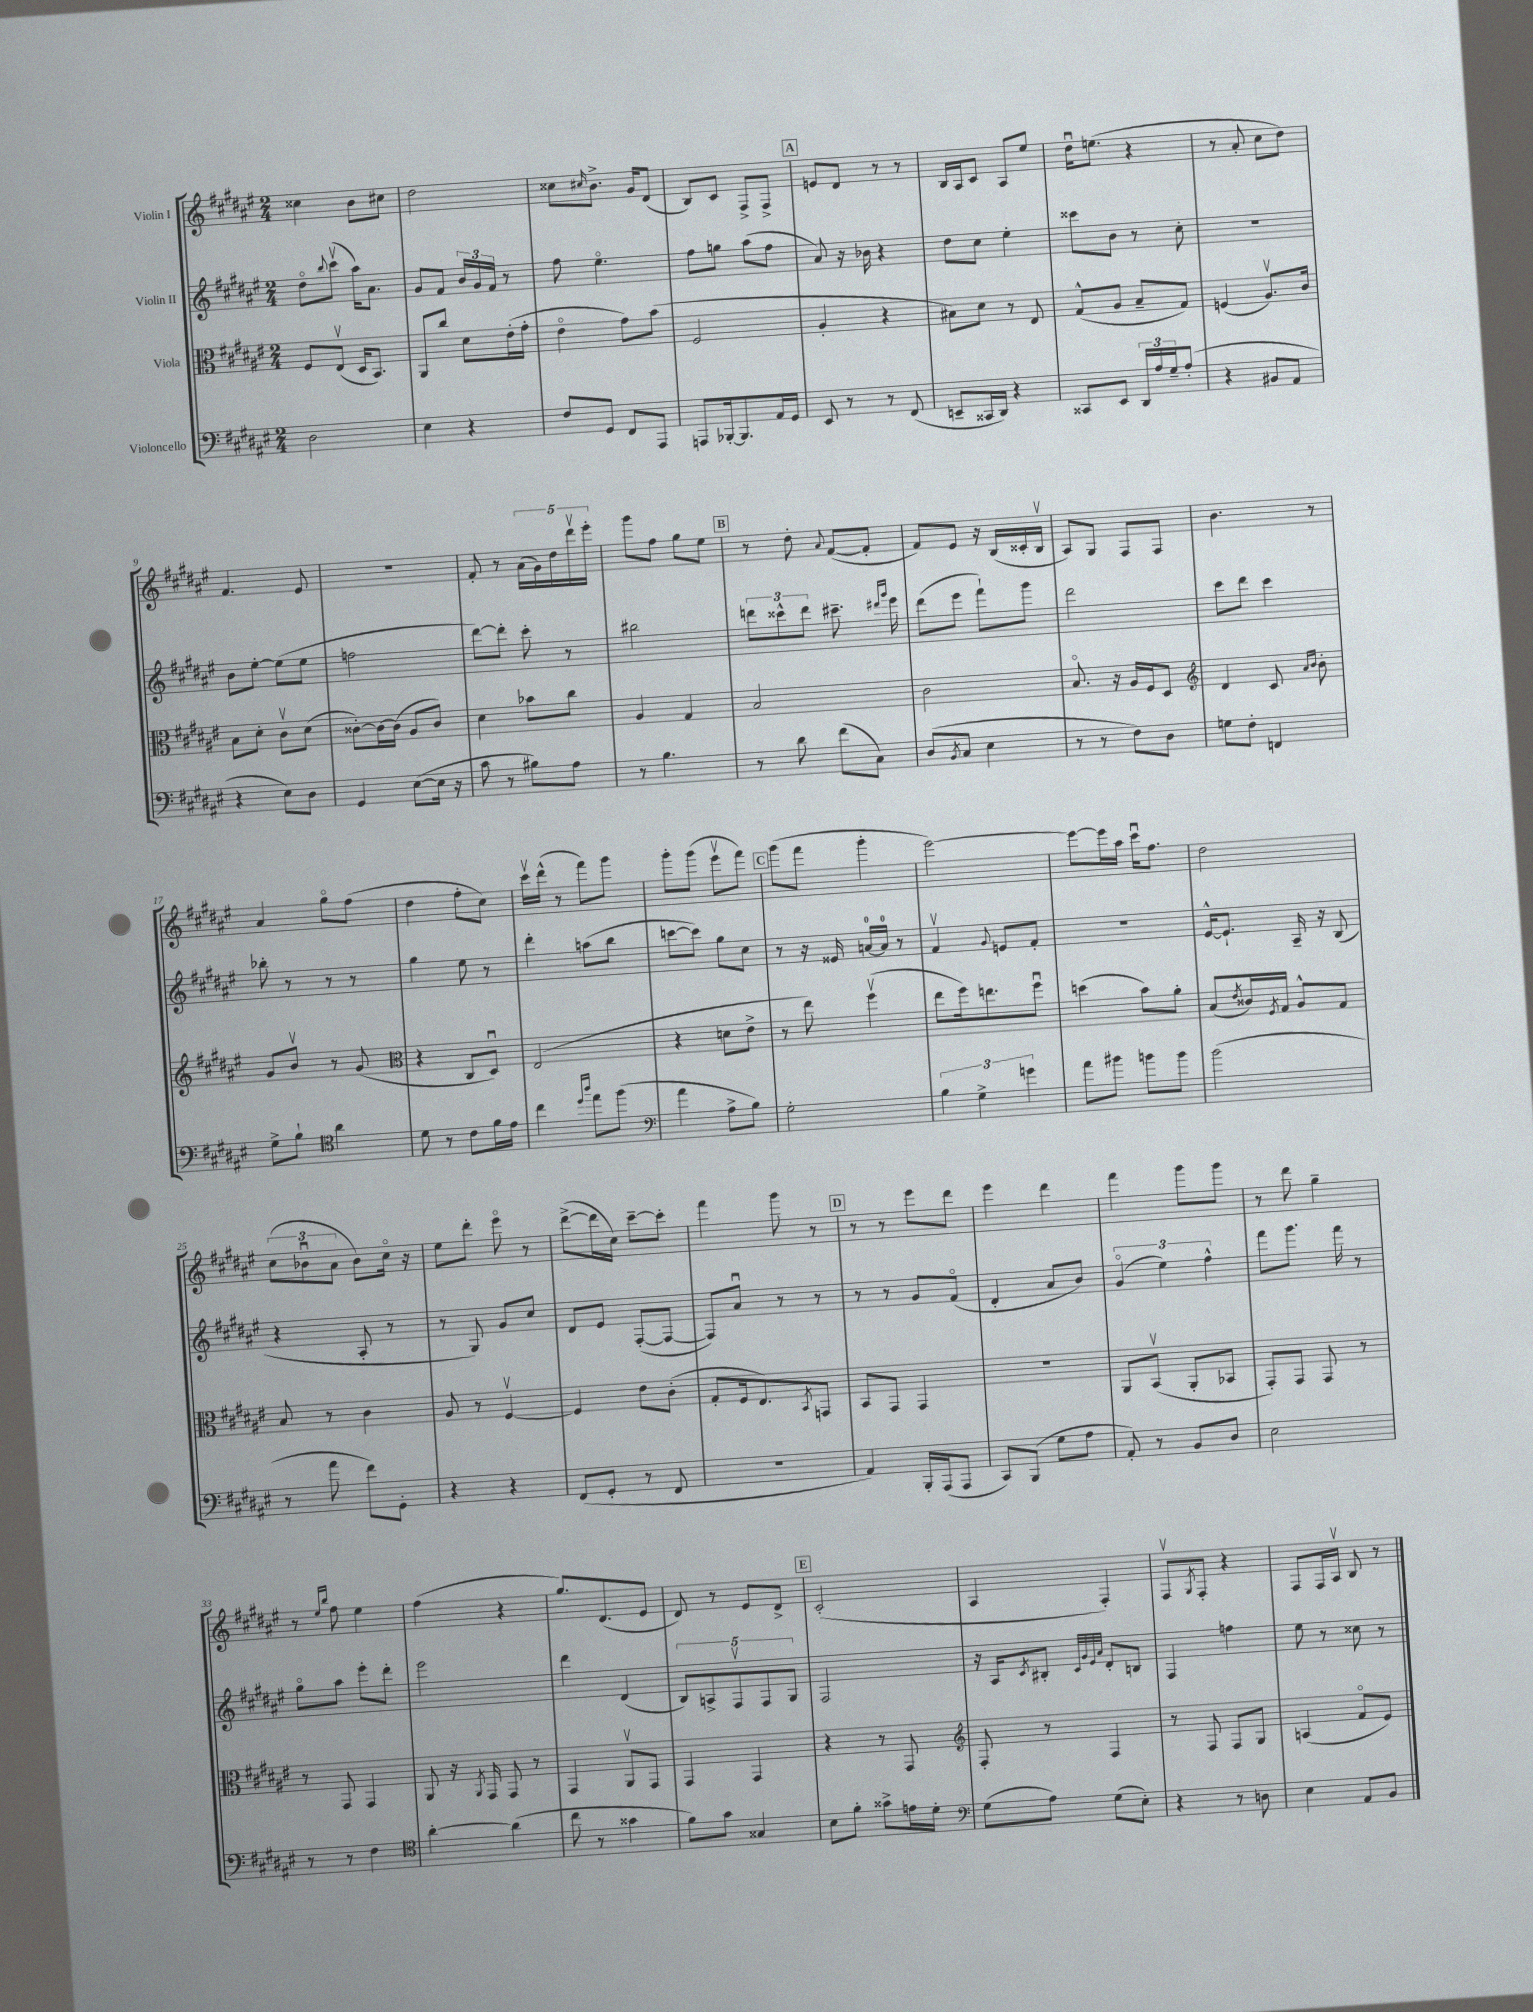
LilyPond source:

<<
\new StaffGroup <<
\new Staff = "s0" \with { instrumentName = "Violin I" } {
    \clef treble \key fis \major \numericTimeSignature \time 2/4
    cisis''4 b'8 cis''8 |
    dis''2 |
    cisis''8 \grace { cis''16 } b'8.-> gis'16 dis'8( |
    b8) cis'8 fis8-> fis8-> |
    \mark \markup { \box "A" } e'8 dis'8 r8 r8 |
    b16 ais16 cis'8 ais8 eis''8 |
    dis''16\downbow e''8.( r4 |
    r8 ais'8-. cis''8 dis''8) |
    fis'4. eis'8 |
    R2 |
    fis'8-. r8 \tuplet 5/4 { ais'16( gis'16) dis''16 dis'''16\upbow eis'''16-. } |
    gis'''8 fis''8 gis''8 eis''8 |
    \mark \markup { \box "B" } r8 dis''8-. \appoggiatura { ais'8 } fis'8~( fis'8-. |
    fis'8) eis'8 r16 b16( cisis'16-. b16\upbow |
    ais8) gis8 fis8 fis8 |
    b'4. r8 |
    ais'4 gis''8\flageolet fis''8( |
    dis''4 fis''8-. cis''8) |
    cis'''16\upbow dis'''16-^( r8 fis'''8) gis'''8 |
    gis'''8-. gis'''8( eis'''8\upbow fis'''8) |
    \mark \markup { \box "C" } gis'''8( fis'''8 gis'''4-. |
    eis'''2~) |
    eis'''8~ eis'''16 ais''16 cis'''16\downbow fis''8. |
    dis''2 |
    \tuplet 3/2 { cis''8( bes'8\downbow ais'8 } bes'8) cis''16\flageolet r16 |
    eis''8 dis'''8-. eis'''8\flageolet r8 |
    dis'''8~->( dis'''16 cis''16) cis'''8~-- cis'''8-. |
    fis'''4 gis'''8 r8 |
    \mark \markup { \box "D" } r8 r8 eis'''8 dis'''8 |
    eis'''4 dis'''4 |
    fis'''4 gis'''8 gis'''8 |
    r8 dis'''8 gis''4-- |
    r8 \grace { eis''16 b''16 } fis''8 eis''4 |
    fis''4( r4 |
    gis''8.) dis'8.( eis'8 |
    dis'8) r8 eis'8 dis'8-> |
    \mark \markup { \box "E" } cis'2-.( |
    ais4 fis4-.) |
    fis8\upbow \acciaccatura { gis8 } fis8-. r4 |
    fis8 fis16 ais16\upbow b8 r8 \bar "|." |
}
\new Staff = "s1" \with { instrumentName = "Violin II" } {
    \clef treble \key fis \major \numericTimeSignature \time 2/4
    dis''8\flageolet \appoggiatura { b''8 } cis'''8\upbow( ais''16) ais'8. |
    gis'8 fis'8 \tuplet 3/2 { b'16 gis'16 fis'16 } r8 |
    fis''8 eis''4.\flageolet |
    fis''8 g''8 ais''8( fis''8 |
    \mark \markup { \box "A" } ais'8) r16 bes'16 r4 |
    dis''8 cis''8 eis''4-. |
    cisis'''8 b'8 r8 cis''8-. |
    r2 |
    b'8 eis''8~-. eis''8( eis''8 |
    f''2 |
    dis'''8~) dis'''8-. cis'''8-. r8 |
    bis''2 |
    \mark \markup { \box "B" } \tuplet 3/2 { d'''8 cisis'''8-^ d'''8 } cis'''8.-- \grace { dis'''16 gis'''16 } eis'''16 |
    dis'''8( eis'''8 fis'''8-!) gis'''8 |
    dis'''2 |
    cis'''8 dis'''8 cis'''4 |
    bes''8-. r8 r8 r8 |
    gis''4 eis''8 r8 |
    dis'''4-. a''8( b''8 |
    c'''8~ c'''8) gis''8 cis''8 |
    \mark \markup { \box "C" } r8 r16 eisis'16 a'16-0~ a'16-0 r8 |
    fis'4\upbow \appoggiatura { gis'8 } e'8 fis'8-. |
    r2 |
    eis'16~-^ eis'8.-! ais16-- r16 b8( |
    r4 ais8-. r8 |
    r8 gis8) gis'8 cis''8 |
    dis'8 eis'8 fis8~-.( fis8~ |
    fis8) ais'8\downbow r8 r8 |
    \mark \markup { \box "D" } r8 r8 gis'8 fis'8\flageolet( |
    dis'4-. ais'8 b'8) |
    \tuplet 3/2 { gis'4\flageolet( eis''4) fis''4-^ } |
    fis'''8 gis'''8. fis'''16 r8 |
    gis''8\flageolet ais''8 eis'''8-. dis'''8-. |
    eis'''2 |
    dis'''4 dis'4( |
    \tuplet 5/4 { b8) a8-> fis8\upbow fis8 gis8 } |
    \mark \markup { \box "E" } fis2 |
    r16 ais16 \acciaccatura { cis'8 } bis8-. \grace { cis'32 gis'32 eis'32 ais'32 } dis'8-. b8 |
    fis4 f''4 |
    eis''8 r8 cisis''8 r8 \bar "|." |
}
\new Staff = "s2" \with { instrumentName = "Viola" } {
    \clef alto \key fis \major \numericTimeSignature \time 2/4
    fis8 eis8\upbow( dis16 b,8.) |
    ais,8 cis''8 dis'8 eis'16-.( gis'16-. |
    eis'4\flageolet gis'8) b'8( |
    fis2 |
    \mark \markup { \box "A" } ais4-. r4 |
    bis8) dis'8 r8 eis8 |
    gis8-^( ais8 b8-- gis8) |
    f4( ais8.\upbow) cis'16 |
    b8 dis'8-. cis'8\upbow dis'8( |
    cisis'8~-.) cisis'16~ cisis'16( ais8 cisis'8) |
    dis'4 bes'8 cis''8 |
    ais4 gis4 |
    \mark \markup { \box "B" } b2 |
    cis'2 |
    b8.\flageolet r16 ais16 fis16 dis8 |
    \clef treble dis'4 cis'8 \grace { ais'16 b'16 } b'8-. |
    gis'8 b'8\upbow r8 gis'8( |
    \clef alto r4 cis8 dis8\downbow) |
    eis2( |
    r4 d'8 eis'8-> |
    \mark \markup { \box "C" } r8 eis''8) fis''4\upbow( |
    eis''8 fis''16) e''8. fis''8\downbow |
    d''4( b'8) ais'8-. |
    b8( \acciaccatura { eis'8 } cisis'16) \acciaccatura { fis8 } gis16 ais8-^ gis8 |
    b8 r8 cis'4 |
    ais8 r8 fis4~\upbow |
    fis4 eis'8 cis'8-.( |
    gis8-. fis16 eis8.) \acciaccatura { b,8 } g,8 |
    \mark \markup { \box "D" } b,8 gis,8 gis,4 |
    R2 |
    ais,8 b,8\upbow( ais,8-. bes,8 |
    gis,8-.) gis,8 gis,8 r8 |
    r8 gis,8 gis,4 |
    ais,8 r16 \acciaccatura { ais,8 } gis,16 gis,8 r8 |
    gis,4 ais,8\upbow gis,8 |
    gis,4 gis,4 |
    \mark \markup { \box "E" } r4 r8 gis,8 |
    \clef treble fis8-. r8 fis4 |
    r8 fis8 fis8 gis8 |
    a4( fis'8\flageolet eis'8) \bar "|." |
}
\new Staff = "s3" \with { instrumentName = "Violoncello" } {
    \clef bass \key fis \major \numericTimeSignature \time 2/4
    dis2 |
    eis4 r4 |
    fis8 gis,8 fis,8 ais,,8 |
    a,,8 bes,,16~-. bes,,8. ais,16 gis,16 |
    \mark \markup { \box "A" } eis,8 r8 r8 fis,8( |
    e,8-- cisis,16 dis,16) r4 |
    cisis,8 eis,8 \tuplet 3/2 { dis,16 ais16 gis16-- } ais8-.( |
    r4 bis,8 ais,8 |
    r4 eis8) dis8 |
    gis,4 eis8~( eis16 r16 |
    cis'8 r8 bis8) ais8 |
    r8 b4. |
    \mark \markup { \box "B" } r8 dis'8 fis'8( cis8) |
    dis8( \acciaccatura { b,8 } cis8 eis4 |
    r8 r8 fis8) dis8 |
    g8 fis8-. f,4 |
    gis8-> b8-! \clef tenor ais'4 |
    dis'8 r8 cis'8 fis'16 eis'16 |
    cis''4 \grace { dis''16 ais''16 } eis''8 fis''8( |
    \clef bass ais'4 ais8-> b8) |
    \mark \markup { \box "C" } gis2-. |
    \tuplet 3/2 { b4 gis4-> g'4 } |
    ais'8 bis'8 b'8 b'8 |
    b'2( |
    r8 ais'8 fis'8) gis,8-. |
    r4 r4 |
    fis,8( gis,8-. r8 fis,8 |
    r2 |
    \mark \markup { \box "D" } ais,4) b,,16-. ais,,16( ais,,8 |
    cis,8) b,,8( gis8 ais8 |
    ais,8-.) r8 b,8 dis8 |
    eis2 |
    r8 r8 fis4 |
    \clef tenor ais'4~-. ais'4( |
    cis''8 r8 gisis'4 |
    fis'8) gis'8 gisis4 |
    \mark \markup { \box "E" } b8 fis'8-. gisis'8-> e'16 dis'16-. |
    \clef bass gis8( ais8) gis8( eis8-.) |
    r4 r8 d8 |
    eis4 ais,8 b,8 \bar "|." |
}
>>
>>
